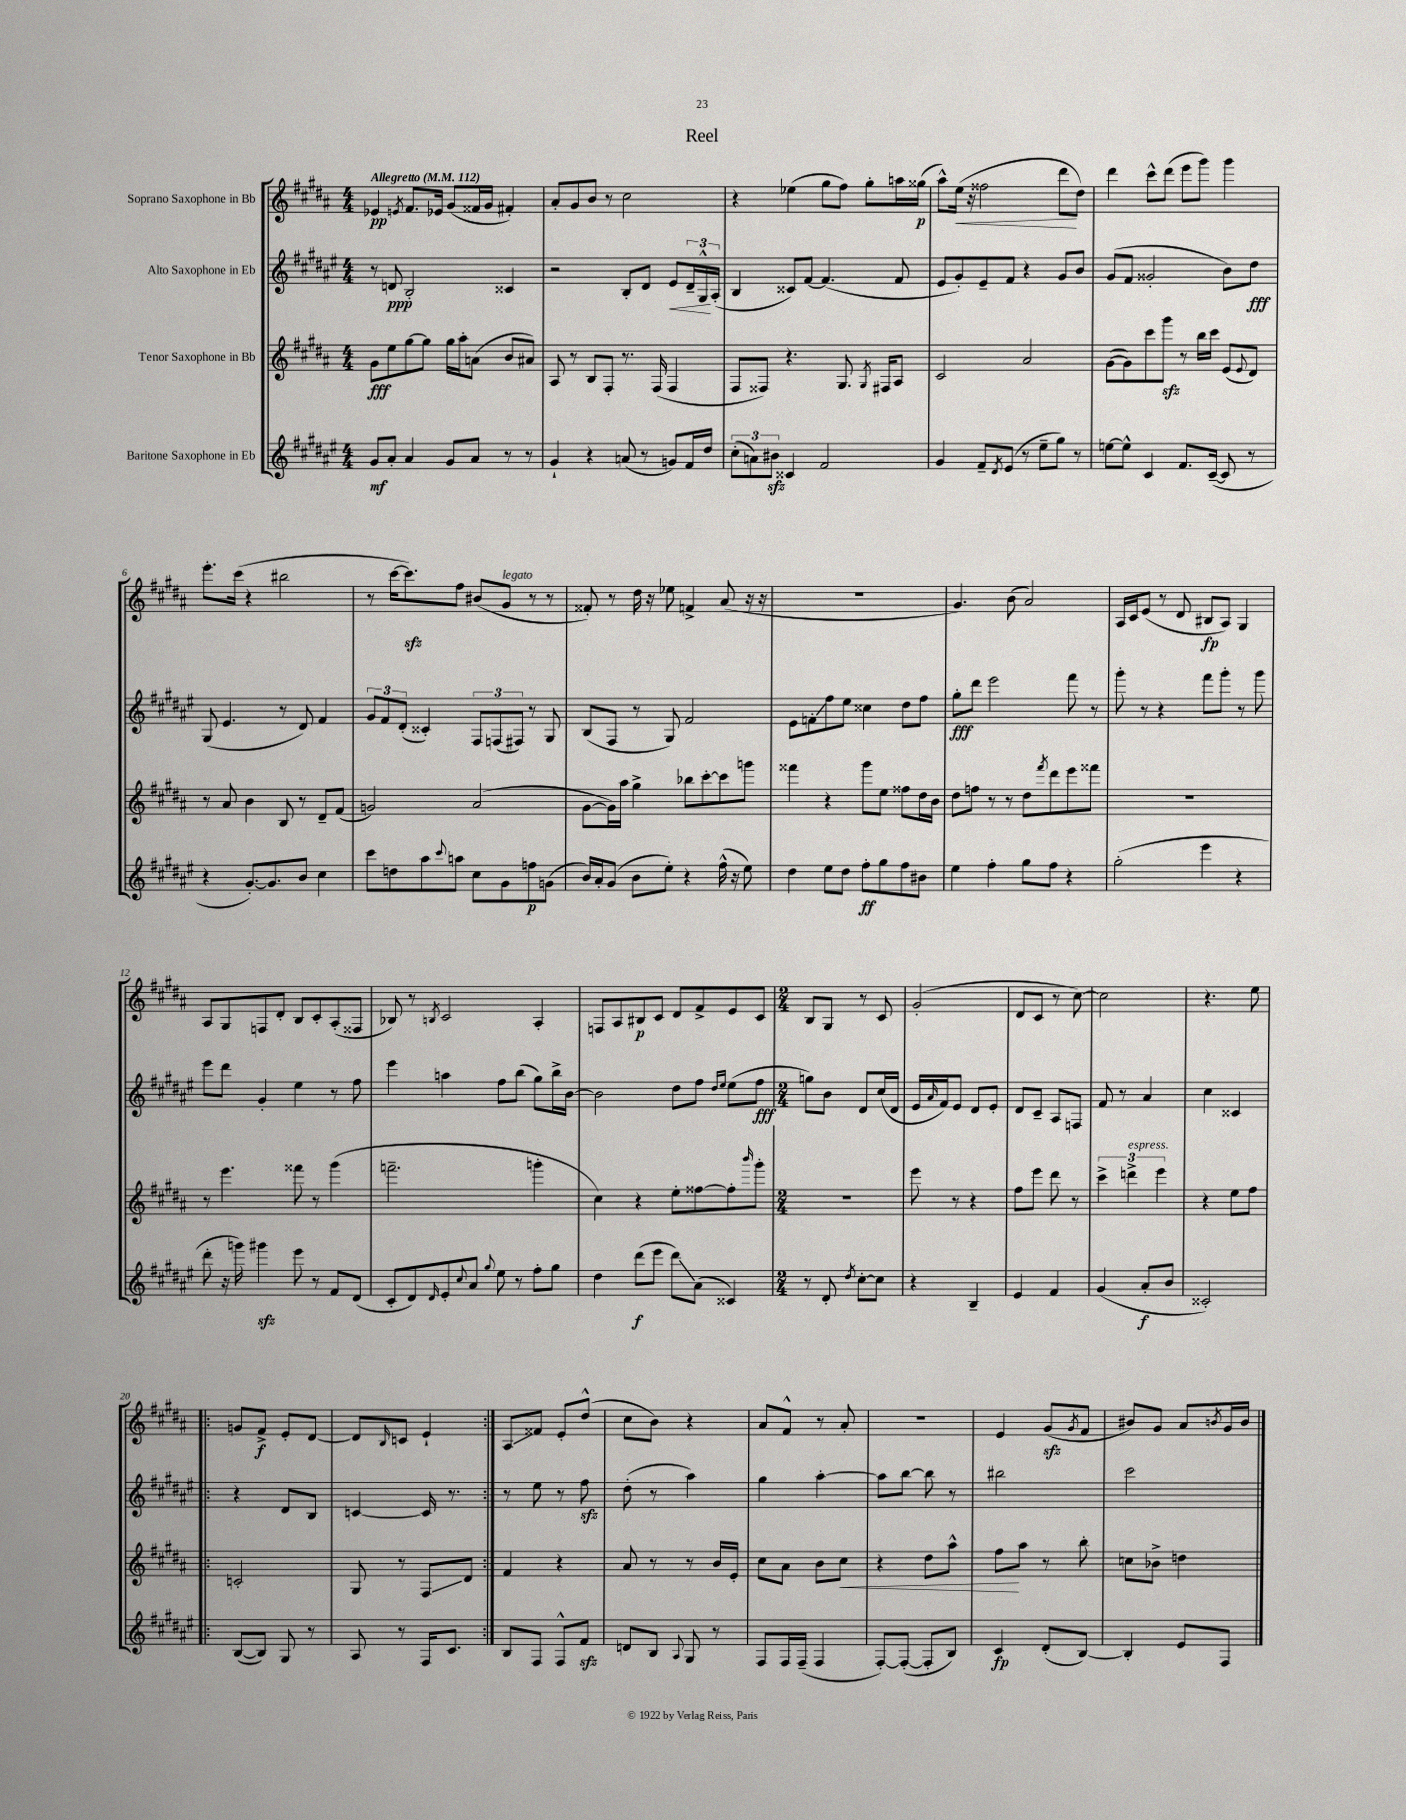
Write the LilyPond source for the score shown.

\header { title = "Reel" }
<<
\new StaffGroup <<
\new Staff = "s0" \with { instrumentName = "Soprano Saxophone in Bb" } {
    \clef treble \key b \major \numericTimeSignature \time 4/4 \tempo "Allegretto" 4 = 112
    ees'4\pp \acciaccatura { e'8 } fis'8. ees'16 gis'8( fisis'16 gis'16 fis'4-.) |
    ais'8-. gis'8 b'8 r8 cis''2 |
    r4 ees''4( gis''8 fis''8) gis''8-. a''16 gisis''16\p( |
    ais''8-^) e''16\<( r16 fisis''2 dis'''8\! dis''8) |
    dis'''4 cis'''8-^ dis'''8( e'''8 gis'''8) gis'''4 |
    e'''8.-. cis'''16( r4 bis''2 |
    r8 cis'''16~ cis'''8.\sfz) fis''8 bis'8( gis'8^\markup { \italic "legato" } r8 r8 |
    fisis'8-.) r8 dis''16 r16 ees''8 f'4-> ais'8( r16 r16 |
    R1 |
    gis'4.) b'8( ais'2) |
    ais16 cis'16 e'8( r8 dis'8 bis8\fp ais8) gis4 |
    ais8 gis8 f8 dis'8-. b8 cis'8-. ais8-.( fisis8 |
    bes8) r8 \acciaccatura { b8 } cis'2 ais4-. |
    f8 ais8 bis8\p cis'8 dis'8 fis'8-> e'8 cis'8 |
    \numericTimeSignature \time 2/4 b8 gis8 r8 cis'8 |
    gis'2-.( |
    dis'8 cis'8 r8 cis''8~) |
    cis''2 |
    r4. e''8 |
    \repeat volta 2 { g'8 fis'8->\f e'8-. dis'8~ |
    dis'8 \grace { b16 } c'8 e'4-! | }
    ais8\glissando fisis'8 e'8-. dis''8-^( |
    cis''8 b'8) r4 |
    ais'8 fis'8-^ r8 ais'8-. |
    R2 |
    e'4 gis'8\sfz( \acciaccatura { gis'8 } fis'8 |
    bis'8) gis'8 ais'8 \acciaccatura { b'8 } gis'16 b'16 \bar "|." |
}
\new Staff = "s1" \with { instrumentName = "Alto Saxophone in Eb" } {
    \clef treble \key fis \major \numericTimeSignature \time 4/4
    r8 d'8\ppp b2-. cisis'4 |
    r2 b8-. dis'8 eis'8\< \tuplet 3/2 { dis'16-- gis16-^\! ais16-.( } |
    b4 cisis'8) fis'8~ fis'4.( fis'8 |
    eis'8 gis'8-.) eis'8-- fis'8 r4 gis'8 b'8 |
    gis'8( fis'8 gisis'2-. b'8) dis''8\fff |
    gis8( eis'4. r8 dis'8) fis'4 |
    \tuplet 3/2 { gis'8 fis'8 dis'8-.( } cisis'4-.) \tuplet 3/2 { fis8 f8( fis8) } r8 gis8 |
    b8( fis8 r8 gis8) fis'2 |
    eis'8 f'8-.\glissando fis''8 eis''8 cisis''4 dis''8 fis''8 |
    gis''8-.\fff dis'''8 eis'''2 fis'''8 r8 |
    gis'''8-. r8 r4 fis'''8 gis'''8-. r8 gis'''8 |
    eis'''8 dis'''8 gis'4-. eis''4 r8 fis''8 |
    eis'''4 a''4 fis''8 b''8( gis''8) b''16-> b'16~ |
    b'2 dis''8 fis''8 \grace { dis''16 eis''16 } eis''8( fis''8\fff |
    \numericTimeSignature \time 2/4 g''8) b'8 dis'8 cis''16( dis'16 |
    eis'16 \grace { ais'16 } fis'16) eis'8 dis'8 eis'8-. |
    dis'8 cis'8-- ais8 f8 |
    fis'8 r8 ais'4 |
    cis''4 cisis'4 |
    \repeat volta 2 { r4 dis'8 b8 |
    c'4~ c'16 r8. | }
    r8 eis''8 r8 fis''8\sfz |
    dis''8-.( r8 ais''4) |
    gis''4 ais''4~-. |
    ais''8 b''8~ b''8 r8 |
    bis''2 |
    cis'''2 \bar "|." |
}
\new Staff = "s2" \with { instrumentName = "Tenor Saxophone in Bb" } {
    \clef treble \key b \major \numericTimeSignature \time 4/4
    gis'8\fff e''8 gis''8~ gis''8 gis''16 ais''16-. a'8( b'8 ais'8) |
    ais8 r8 b8 fis8-. r8. fis16( fis4 |
    fis8 fisis8) r4. gis8. \acciaccatura { gis8 } fis16 ais8 |
    cis'2 ais'2 |
    gis'8~( gis'8) cis'''8 gis'''8\sfz r8 b''16 cis'''16 e'8( \appoggiatura { e'8 } dis'8) |
    r8 ais'8 b'4 b8 r8 dis'8-- fis'8( |
    g'2) ais'2( |
    gis'8~ gis'16) ais''16 gis''4-> bes''8 cis'''8~-. cis'''8 g'''8 |
    fisis'''4 r4 gis'''8 e''8 fisis''8 dis''16 b'16 |
    dis''8 f''8 r8 r8 dis''8 \acciaccatura { fis'''8 } dis'''8 e'''8 fisis'''8 |
    R1 |
    r8 e'''4. fisis'''8 r8 gis'''4( |
    f'''2.-- g'''4-. |
    cis''4) r4 e''8-. fisis''8~ fisis''8-. \grace { b'''16 } gis'''8-. |
    \numericTimeSignature \time 2/4 R2 |
    e'''8 r8 r4 |
    fis''8 e'''8 dis'''8 r8 |
    \tuplet 3/2 { cis'''4-> d'''4->^\markup { \italic "espress." } e'''4 } |
    r4 e''8 fis''8 |
    \repeat volta 2 { c'2-. |
    gis8 r8 fis8\glissando dis'8 | }
    fis'4 r4 |
    ais'8 r8 r8 b'16 e'16-. |
    cis''8 ais'8 b'8 cis''8\< |
    r4 dis''8 ais''8-^ |
    fis''8\! ais''8 r8 b''8-. |
    c''8 bes'8-> d''4 \bar "|." |
}
\new Staff = "s3" \with { instrumentName = "Baritone Saxophone in Eb" } {
    \clef treble \key fis \major \numericTimeSignature \time 4/4
    gis'8\mf ais'8-. ais'4 gis'8 ais'8 r8 r8 |
    gis'4-! r4 a'8( r8 g'8) fis'16 dis''16 |
    \tuplet 3/2 { cis''8-.( a'8) bis'8\sfz } cisis'4 fis'2 |
    gis'4 fis'8-- \acciaccatura { dis'8 } eis'8( r8 eis''8-- gis''8) r8 |
    e''8~ e''8-^ cis'4 fis'8. cis'16~--( cis'8 r8 |
    r4 gis'8.~-.) gis'8. b'8 cis''4 |
    cis'''8 d''8 ais''8 \appoggiatura { cis'''8 } a''8 cis''8 gis'8 f''8\p g'8( |
    b'16) ais'16-. gis'8( b'8 eis''8-.) r4 fis''16-^( r16 eis''8) |
    dis''4 eis''8 dis''8 fis''8-.\ff gis''8 fis''8 bis'8 |
    eis''4 fis''4-. gis''8 fis''8 r4 |
    gis''2-.( eis'''4 r4 |
    dis'''8-. r16 g'''16) gis'''4\sfz eis'''8 r8 fis'8 dis'8( |
    cis'8-. dis'8) \grace { dis'16 } eis'8-. \appoggiatura { cis''8 } ais'8 \appoggiatura { gis''8 } eis''8 r8 fis''8-. gis''8 |
    dis''4 dis'''8\f( eis'''8 dis'''8\glissando) ais'8( cisis'4) |
    \numericTimeSignature \time 2/4 r8 dis'8-. \acciaccatura { dis''8 } cis''8~-. cis''8 |
    r4 b4-- |
    eis'4 fis'4 |
    gis'4( ais'8-.\f b'8 |
    cisis'2-.) |
    \repeat volta 2 { b8~( b8) gis8 r8 |
    ais8 r8 fis16 cis'8. | }
    b8 fis8 fis8-^ fis'8\sfz |
    d'8 b8 \appoggiatura { ais8 } gis8 r8 |
    fis8 fis16 fis16--( fis4 |
    fis8~-.) fis8~-.( fis8-. b8) |
    cis'4\fp dis'8-.( b8~) |
    b4-. eis'8 fis8 \bar "|." |
}
>>
>>
